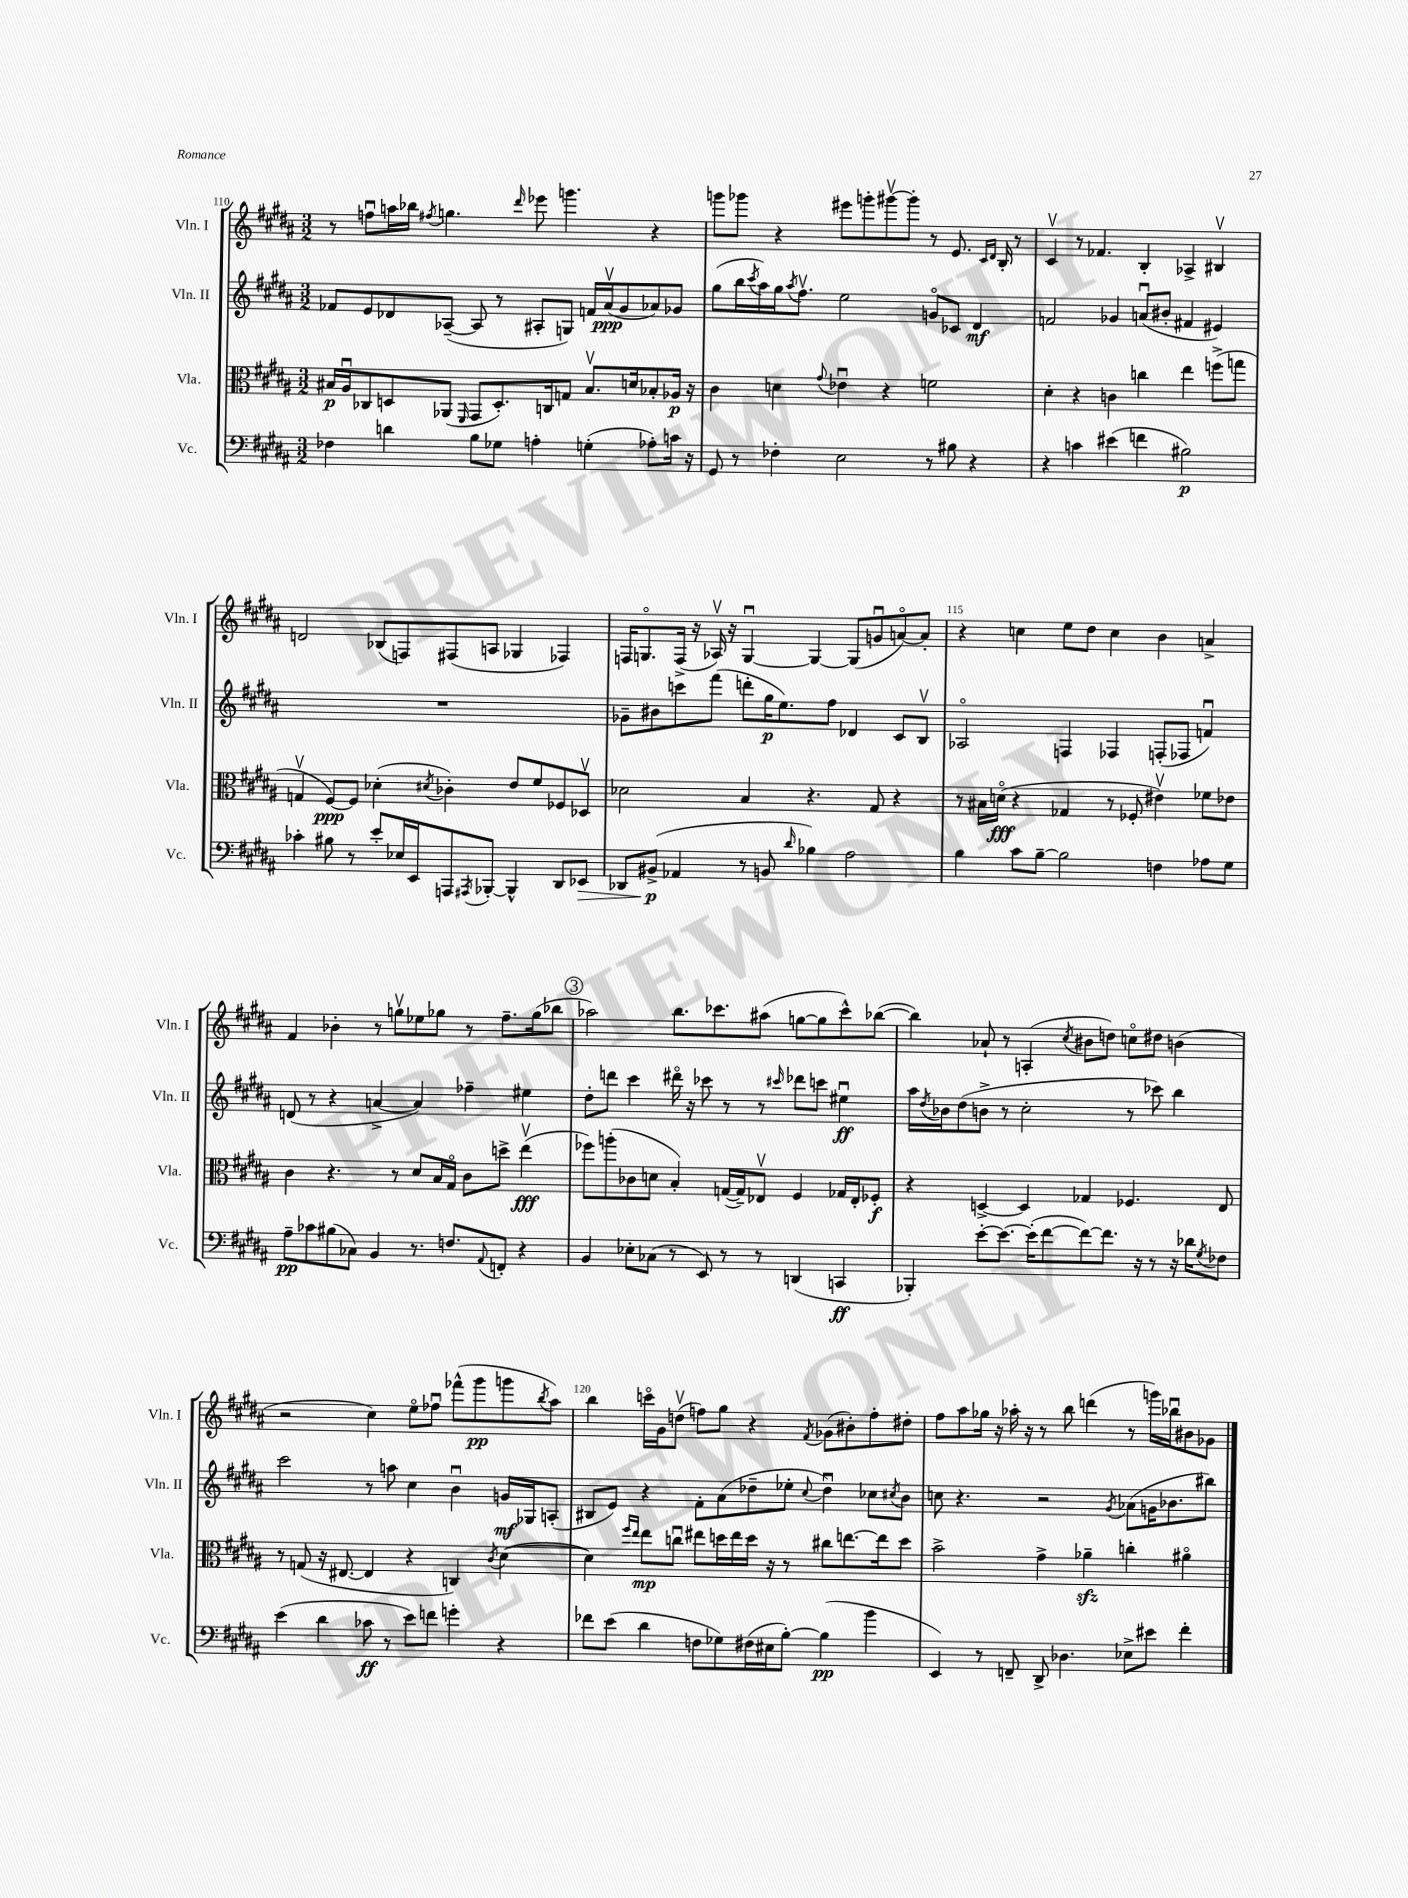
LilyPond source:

<<
\new StaffGroup <<
\new Staff = "s0" \with { instrumentName = "Vln. I" shortInstrumentName = "Vln. I" } {
    \clef treble \key b \major \numericTimeSignature \time 3/2
    r8 f''8\downbow a''16 bes''16 \acciaccatura { fis''8 } g''4. \grace { dis'''16 } ees'''8 g'''4. r4 |
    g'''8 ges'''8 r4 eis'''8 g'''8-. gis'''8~\upbow gis'''8-. r8 e'8. \grace { cis'16 dis'16 } b16-. r8 |
    cis'4\upbow r8 fes'4. b4-. aes4-> bis4\upbow |
    d'2 bes8( f8) fis8( a8 ges4 fes4) |
    f16 g8.\flageolet f16->( r16 aes16\upbow) r16 g4~\downbow g4~ g8( g'8\downbow a'8~\flageolet) a'8-. |
    r4 c''4 e''8 dis''8 c''4 b'4 a'4-> |
    fis'4 bes'4-. r8 g''8\upbow ees''8 ges''8 r8 fis''8.-- ges''16( bes''8 |
    \mark \markup { \circle "3" } aes''2) b''8. ces'''8. ais''8( g''8~ g''8 ces'''8-^) bes''8~( |
    bes''4) aes'8-! r8 a4-.( \acciaccatura { cis''8 } bis'8 d''8) c''8\flageolet dis''8 b'4( |
    r2 cis''4) e''8\flageolet fes''8\downbow fes'''8-^( gis'''8\pp g'''8 \acciaccatura { b''8 } ais''8) |
    b''4 c'''16\flageolet gis'16 d''8\upbow( f''8) gis''8 r4 \acciaccatura { fis'8 } ges'8( bis'8-.) f''8-. dis''8-. |
    fis''8 ais''8 ges''16 r16 aes''16-. r16 r8 b''8 d'''4( r8 g'''16) bes''16\downbow bis'8 ges'8 \bar "|." |
}
\new Staff = "s1" \with { instrumentName = "Vln. II" shortInstrumentName = "Vln. II" } {
    \clef treble \key b \major \numericTimeSignature \time 3/2
    fes'8 e'8 des'8 aes8~--( aes8 r8 ais8-. g8) f'16 ais'16\upbow\ppp( gis'8 aes'8) ges'8 |
    gis''8( b''16 \acciaccatura { cis'''8 } ais''16) gis''16 \acciaccatura { ais''8 } fis''8.\upbow e''2 g'8\flageolet ces'8 dis'4\mf |
    f'2 ges'4 a'8\downbow( bis'8-. fis'4 eis'4) |
    R1. |
    ges'8-- bis'8 c'''8 fis'''8( d'''8-. gis''16\p e''8.) fis''8 des'4 cis'8 b8\upbow |
    aes2\flageolet f4 fes4 f8-.( fes8 f'4\downbow) |
    d'8( r8 r4 a'4~-> a'4) fes''4-- eis''4 |
    \mark \markup { \circle "3" } dis''8-. d'''8 cis'''4 dis'''16\flageolet r16 ces'''8 r8 r8 \grace { cis'''16 } des'''8 c'''8 eis''4\downbow\ff |
    ais''16 \acciaccatura { dis''8 } bes'16 dis''8( b'8-> r8 cis''2-. r8 ces'''8) b''4 |
    cis'''2 r8 a''8 cis''4 b'4\downbow g'16\mf ges16 a8-.( |
    bis8 e'8) r4 fis'8-. ais'8( des''8-- ees''8-. \appoggiatura { cis''8 } des''4\downbow) ces''8 \acciaccatura { cis''8 } b'8 |
    c''8 r4. r2 \acciaccatura { gis'8 } aes'8( g'16 bes'8. bis''8) \bar "|." |
}
\new Staff = "s2" \with { instrumentName = "Vla." shortInstrumentName = "Vla." } {
    \clef alto \key b \major \numericTimeSignature \time 3/2
    bis16\p ais16\downbow ces8 d8 aes,8( \grace { fis,16 } gis,8 d8.-.) c16 g8 bis8.\upbow d'16 bes8-. aes16\p r16 |
    cis'4 d'4 \appoggiatura { gis'8 } ees'4\downbow r4 f'2 |
    dis'4-. r4 c'4 c''4 e''4 f''8->( g''8 |
    g4\upbow fis8~\ppp) fis8 des'4-.( \acciaccatura { dis'8 } ces'4-.) e'8 fis'8 fes8 des8\upbow |
    des'2 b4 r4. gis8 r4 |
    r8 bis16 d'16\flageolet\fff( r4 ges4 r8 fes8-. eis'4\upbow) fes'8 ees'8 |
    cis'4 r4. r8 dis'8 b16 gis16\flageolet cis'8 d''8-> e''4\upbow\fff( |
    \mark \markup { \circle "3" } fes''8) a''8-.( ces'8 d'8 b4-.) g16~( g16--) ees8\upbow fis4 ges16 ees16-. fes8-.\f |
    r4 d4~-> d4 ges4 fes4. e8 |
    r8 g8( r16 eis8.~ eis4 r4 c4) \acciaccatura { cis'8 } dis'4~( |
    dis'4) \grace { fis''16 e''16 } e''8\mp c''8\downbow eis''8 d''16 eis''16 d''16 r16 r8 cis''8 e''8.~ e''16 d''8 |
    b'2-> gis'4-> aes'4--\sfz c''4-. ais'4\flageolet \bar "|." |
}
\new Staff = "s3" \with { instrumentName = "Vc." shortInstrumentName = "Vc." } {
    \clef bass \key b \major \numericTimeSignature \time 3/2
    fes4 d'4 b8 ges8 a4-. g4-.( aes8-.) c'16 r16 |
    gis,8 r8 fes4-. e2 r8 bis8 r4 |
    r4 c'4 eis'4( f'4 bis2\p) |
    ces'4-. bis8 r8 e'8-. ees16 e,16 a,,8 \acciaccatura { ais,,8 } bes,,8~-. bes,,4-^ dis,8 ees,8\> |
    des,8 bis,8->\p\!( aes,4 r8 b,8 \grace { dis'16 } bes4) ais2 |
    b4 cis'8 b8~-- b2 f4 aes8 gis8 |
    ais8--\pp ces'8 bis8( ces8) b,4 r8. f8. \appoggiatura { ais,8 } f,8-. r4 |
    \mark \markup { \circle "3" } b,4 ees8-. ces8( r8 e,8) r8 r8 d,4( c,4\ff |
    bes,,4-.) e'8~-. e'8.~ e'16-.( fis'8~ fis'8~) fis'8. r16 r8 r16 des'16 \acciaccatura { gis8 } fes8 |
    e'4( dis'4 ces'8\ff r8 e'8) f'8 g'4-. r4 |
    fes'8 e'8( dis'4 f8 ges8) fis16( eis16 b8~-.) b4\pp( b'4 |
    e,4) r8 f,8-- dis,8-> des4. ees8-> eis'8 fis'4-. \bar "|." |
}
>>
>>
\layout { \context { \Score currentBarNumber = #110 \override BarNumber.break-visibility = ##(#f #t #t) barNumberVisibility = #(every-nth-bar-number-visible 5) } }
